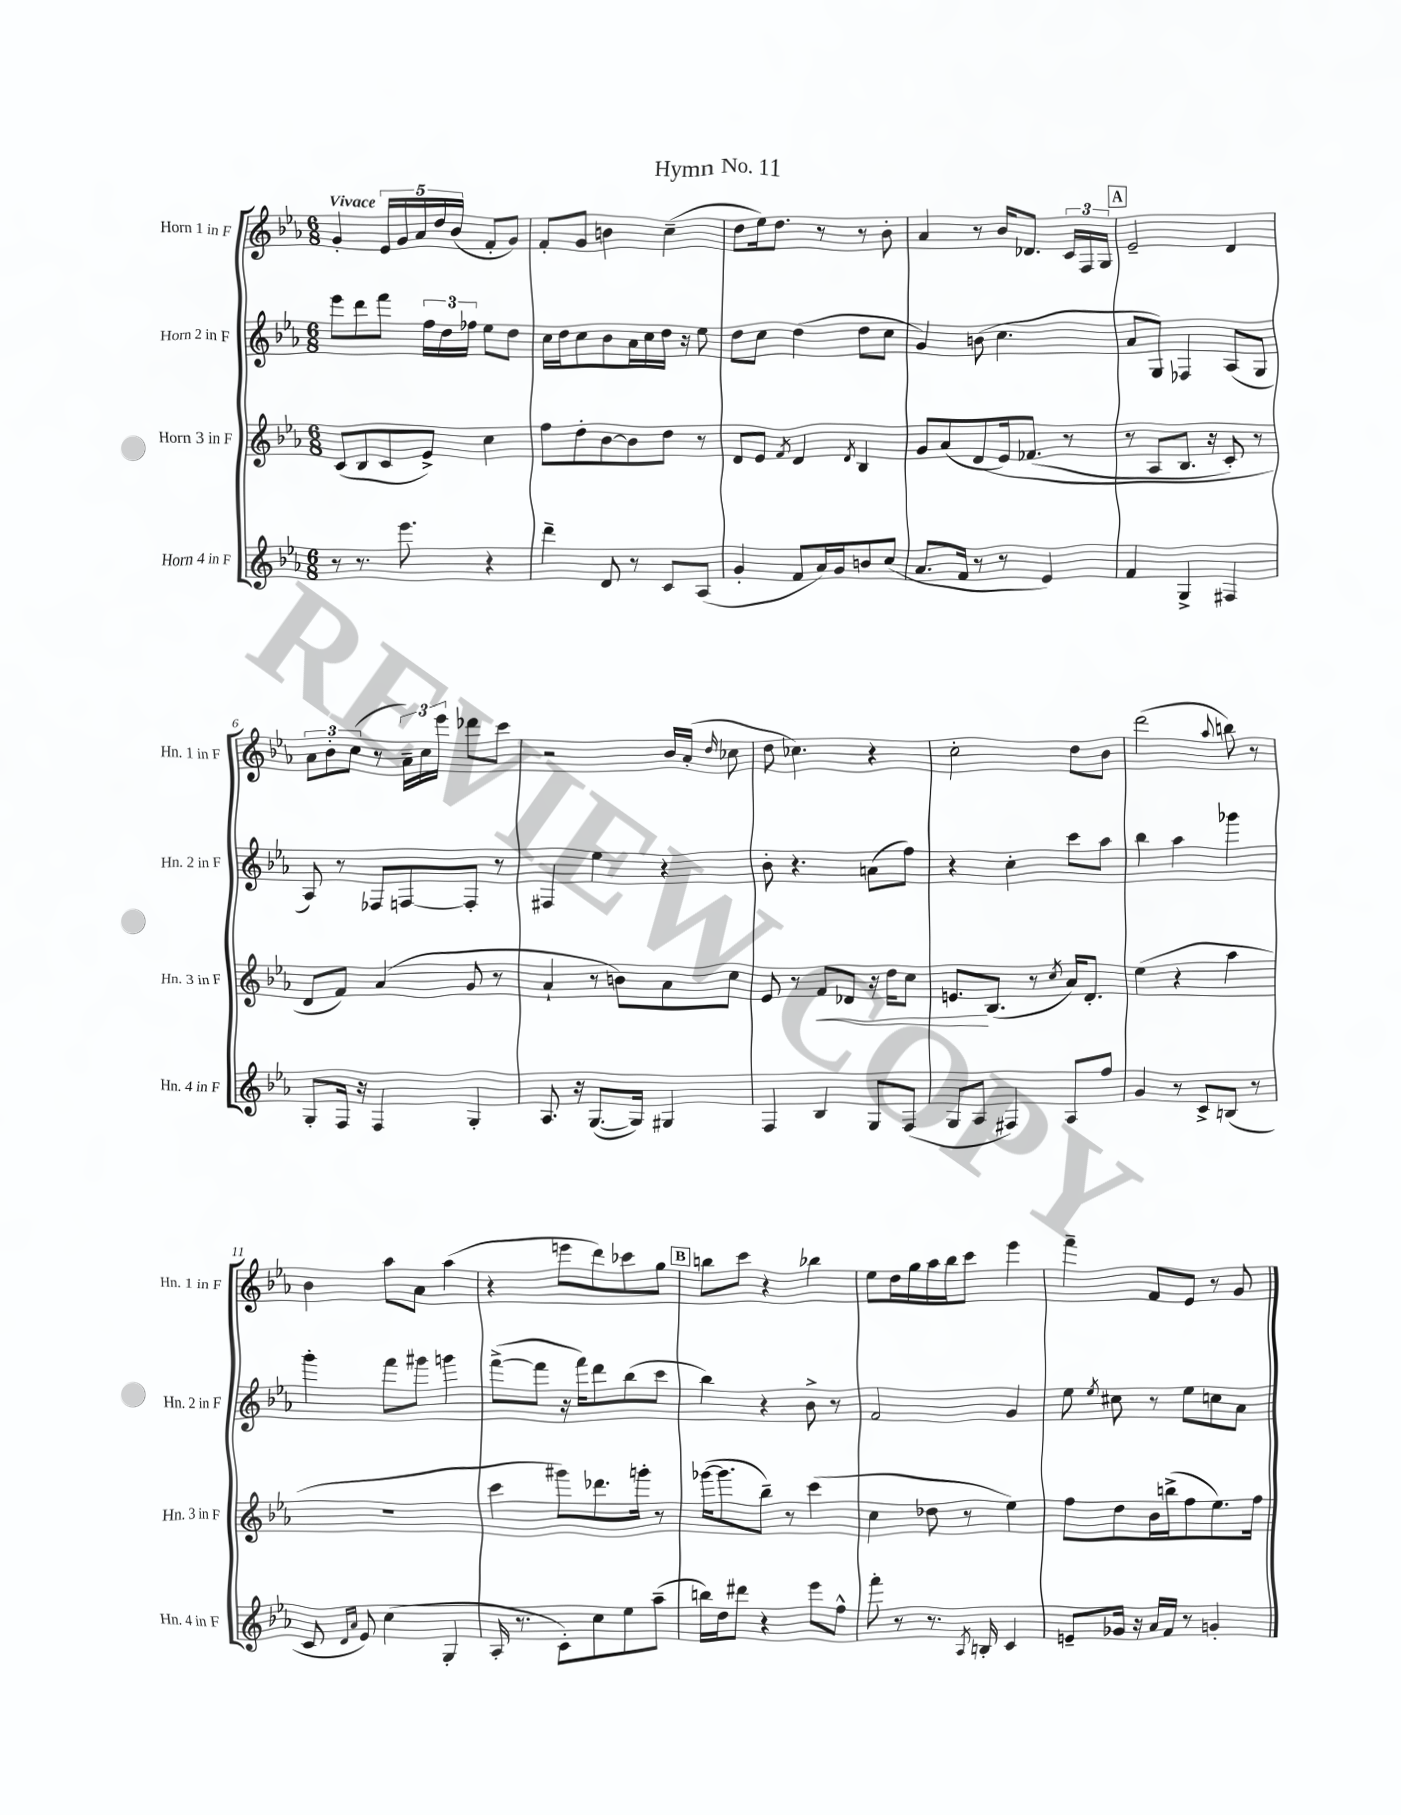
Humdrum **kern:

**kern	**kern	**kern	**kern
*staff4	*staff3	*staff2	*staff1
*clefG2	*clefG2	*clefG2	*clefG2
*k[b-e-a-]	*k[b-e-a-]	*k[b-e-a-]	*k[b-e-a-]
*M6/8	*M6/8	*M6/8	*M6/8
8r	(8c	8eee-	4g'
8.r	8B-	8ddd	.
.	8c	8fff	20e-
.	.	.	20g
8.eee-	.	.	.
.	.	.	20a-
.	8e-^)	24ff	.
.	.	.	20dd
.	.	24dd	.
.	.	.	(20b-
.	.	24ff-	.
4r	4cc	8ee-	8f'
.	.	8dd	8g)
=	=	=	=
4ddd~	8ff	16cc	8f'
.	.	16dd	.
.	8dd'	8cc	8g
8d	[8b-	8b-	4b
8r	8b-]	16a-	.
.	.	16cc	.
8c	8dd	16dd	(4cc~
.	.	16r	.
(8A-	8r	8ee-	.
=	=	=	=
4g'	8d	8dd	8dd
.	8e-	8cc	16ee-)
.	.	.	8.dd
.	8qf	.	.
8f	4d	(4dd	.
16a-)	.	.	8r
16g	.	.	.
.	8qd	.	.
8b	4B-	8dd	8r
(8cc	.	8cc	8b-'
=	=	=	=
8.a-	8g	4g)	4a-
.	(8a-	.	.
16f	.	.	.
8r	&(8d	(8b	8r
8r	16e-)	4.cc	16b-
.	(8.f-	.	8.d-
4e-)	.	.	.
.	8r	.	24c
.	.	.	24F
.	.	.	24G
=	=	=	=
4f	8r	8a-	2e-~
.	8A-	8G)	.
4G^	8.B-	4F-	.
.	16r	.	.
4F#	8c')	(8A-	4d
.	8r	8G	.
=	=	=	=
8G'	8d	8A-)	12a-
.	.	.	12b-'
16F	8f&)	8r	.
.	.	.	(12cc
16r	.	.	.
4F	(4a-	8F-	8r
.	.	[8F	24a-~)
.	.	.	24cc
.	.	.	24eee-
4G'	8g	8F']	8ddd-
.	8r	8r	8ccc
=	=	=	=
8.A-	4a-`	4F#	2r
16r	.	.	.
([8.G	8r	4ee-	.
.	8b)	.	.
16G])	.	.	.
4G#	8a-	4r	16b-
.	.	.	(16a-'
.	.	.	16qqdd
.	8cc	.	8cc-
=	=	=	=
4F	8e-	8b-'	8dd
.	8r	4.r	4.cc-)
4B-	8f	.	.
.	8d-	.	.
8G	16r	(8a	4r
.	16dd	.	.
(8F	8cc	8ff)	.
=	=	=	=
8G	8.e	4r	2cc'
8A-	.	.	.
.	(8.B-	.	.
4F#)	.	4cc'	.
.	8r	.	.
.	8qcc	.	.
8A-	16a-)	8ccc	8dd
.	8.d'	.	.
8ff	.	8aa-	8b-
=	=	=	=
4g	(4ee-	4bb-	(2ddd
8r	4r	4aa-	.
8c^	.	.	.
.	.	.	8qqaa-
(8B	4aa-	4ggg-	8bb)
8r	.	.	8r
=	=	=	=
8c	2.r	4ggg'	4b-
16qqd	.	.	.
16qqa-	.	.	.
8e-)	.	.	.
(4cc	.	8fff	8aa-
.	.	8ggg#	8a-
4G'	.	4ggg	(4aa-
=	=	=	=
16A-'	4ccc	([8fff^	4r
8.r	.	.	.
.	.	8fff]	.
8c')	8ggg#)	16r	8eee
.	.	16fff)	.
8cc	8.ddd-	8ddd	8ddd)
8ee-	.	(8bb-	8ccc-
.	16ggg'	.	.
(8aa-~	8r	8ccc	8gg
=	=	=	=
16bb)	([16ggg-	4bb-)	8bb
16dd	8.ggg-]	.	.
8ddd#	.	.	8ccc
4r	8bb-~)	4r	4r
.	8r	.	.
8eee-	(4ccc	8b-^	4bb-
8ff^^	.	8r	.
=	=	=	=
8fff'	4cc	2f	8ee-
8r	.	.	16dd
.	.	.	16gg
8.r	8dd-	.	16aa-
.	.	.	16bb-
.	8r	.	8ccc
8qA-	.	.	.
16B'	.	.	.
4c	4ee-)	4g	4eee-
=	=	=	=
8e~	8ff	8ee-	4fff~
.	.	8qee-	.
16g-	8dd	8cc#	.
16r	.	.	.
16a-	16b-	8r	8f
16f	(16bb^	.	.
8r	8ff	8ee-	8e-
4g'	8.ee-)	8cc	8r
.	.	8a-	8g
.	16ff	.	.
==	==	==	==
*-	*-	*-	*-
